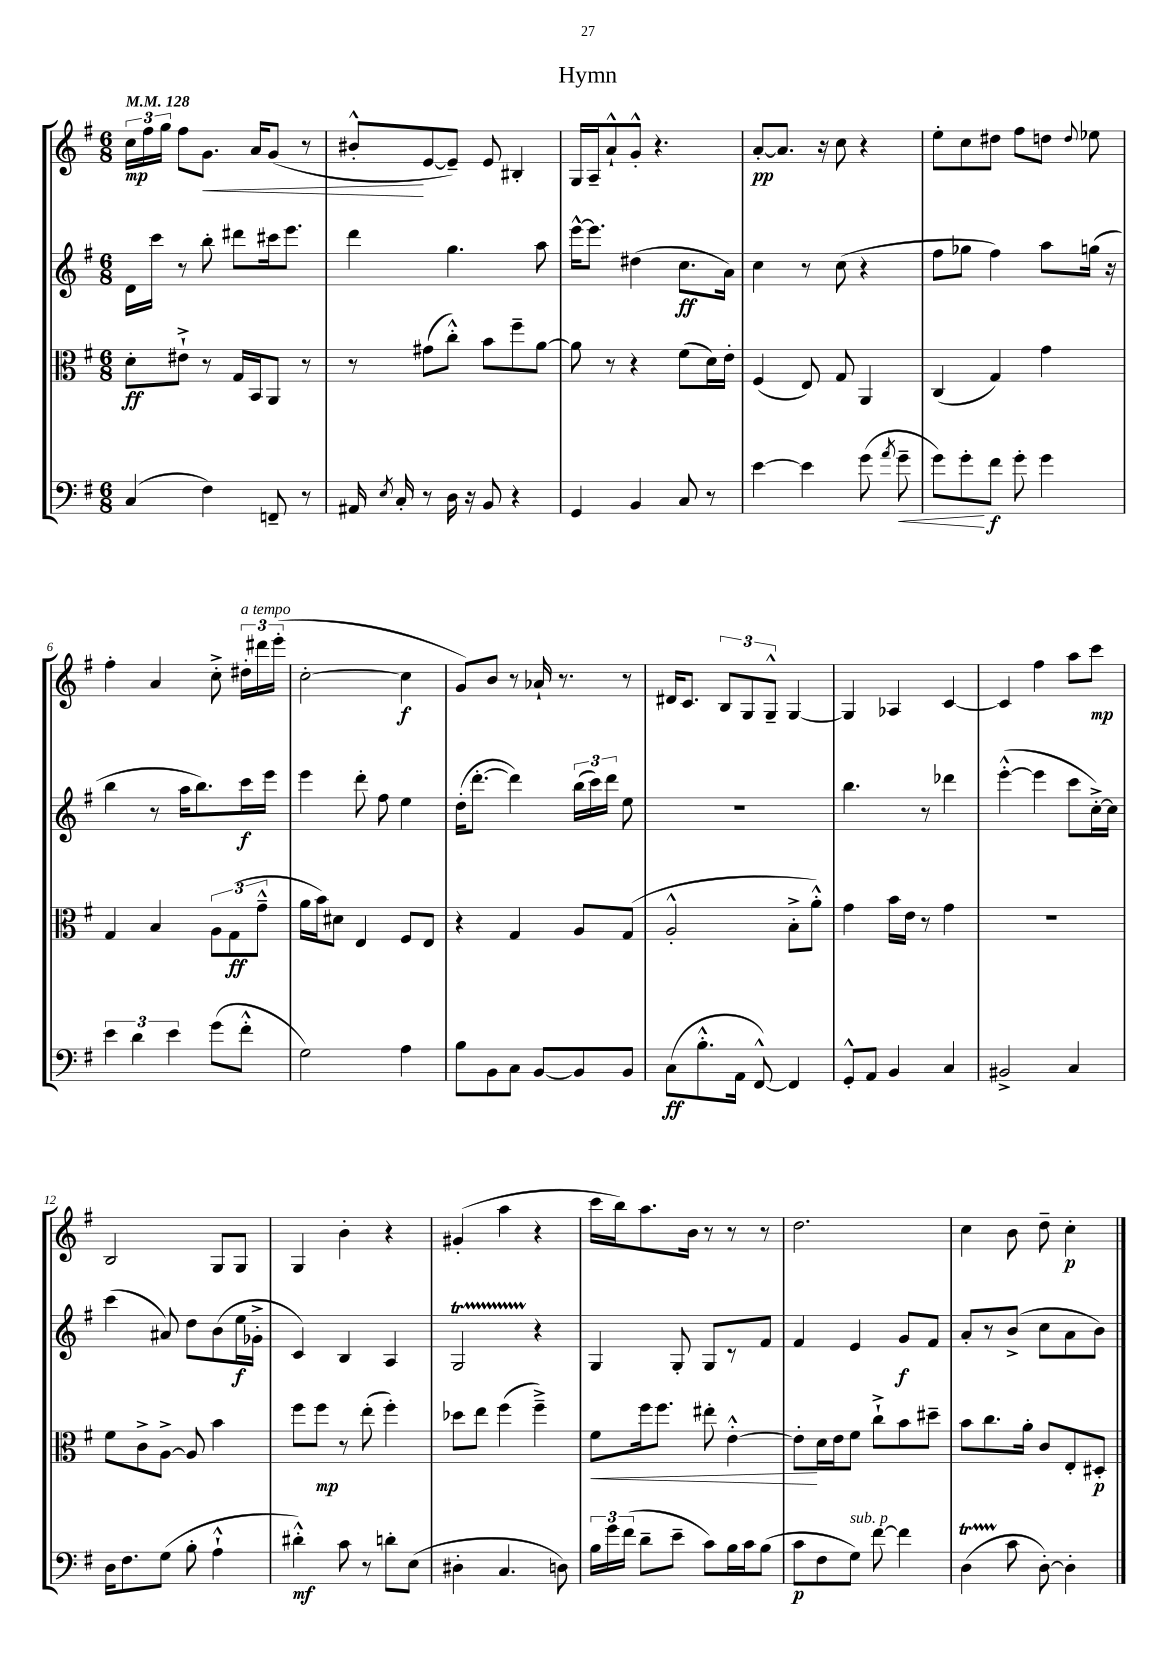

**kern	**kern	**kern	**kern
*staff4	*staff3	*staff2	*staff1
*clefF4	*clefC3	*clefG2	*clefG2
*k[f#]	*k[f#]	*k[f#]	*k[f#]
*M6/8	*M6/8	*M6/8	*M6/8
*MM128	*MM128	*MM128	*MM128
(4C	8d'	16d	24cc
.	.	.	24ff#
.	.	16ccc	.
.	.	.	24gg
.	8e#`^	8r	8ff#
4F#)	8r	8bb'	8.g
.	16G	8ddd#	.
.	16BB	.	16a
8FF~	8AA	16ccc#	(8g
.	.	8.eee	.
8r	8r	.	8r
=	=	=	=
16AA#	8r	4ddd	8b#'^^
8qE	.	.	.
16C'	.	.	.
8r	(8g#	.	[8e
16D	8cc'^^)	4.gg	8e~])
16r	.	.	.
8BB	8b	.	8e
4r	8ff#~	.	4B#'
.	[8a	8aa	.
=	=	=	=
4GG	8a]	[16eee^^	16G
.	.	8.eee]	16A~
.	8r	.	8a`^^
4BB	4r	(4dd#	8g'^^
.	.	.	4.r
8C	(8f#	8.cc	.
8r	16d)	.	.
.	16e'	16a)	.
=	=	=	=
[4e	(4F#	4cc	[8a'
.	.	.	8.a]
4e]	8E)	8r	.
.	.	.	16r
.	8G	(8cc	8cc
(8g	4AA	4r	4r
8qa	.	.	.
8g~	.	.	.
=	=	=	=
8g)	(4C	8ff#	8ee'
8g'	.	8gg-	8cc
8f#	4G)	4ff#)	8dd#
8g'	.	.	8ff#
4g	4g	8aa	8dd
.	.	.	8qqdd
.	.	(16gg	8ee-
.	.	16r	.
=	=	=	=
6e	4G	4bb	4ff#'
6d	.	.	.
.	4B	8r	4a
6e	.	.	.
.	.	16aa	.
.	.	8.bb)	.
(8g	12A	.	8cc'^
.	(12G	.	.
8f#'^^	.	16ccc	24dd#'
.	12g~^^	.	24ddd#
.	.	16eee	.
.	.	.	(24eee'
=	=	=	=
2G)	16a	4eee	[2cc'
.	16b)	.	.
.	8d#	.	.
.	4E	8ddd'	.
.	.	8ff#	.
4A	8F#	4ee	4cc]
.	8E	.	.
=	=	=	=
8B	4r	(16dd'	8g)
.	.	[8.ddd'	.
8BB	.	.	8b
8C	4G	4ddd])	8r
[8BB	.	.	16a-`
.	.	.	8.r
8BB]	8A	(24bb	.
.	.	24ccc)	.
.	.	24ddd	.
8BB	(8G	8ee	8r
=	=	=	=
(8C	2A'^^	2.r	16d#
.	.	.	8.c
8.B'^^	.	.	.
.	.	.	12B
16AA	.	.	.
.	.	.	12G
[8FF#^^)	.	.	.
.	.	.	12G~^^
4FF#]	8B'^	.	[4G
.	8a'^^)	.	.
=	=	=	=
8GG'^^	4g	4.bb	4G]
8AA	.	.	.
4BB	16b	.	4A-
.	16e	.	.
.	8r	8r	.
4C	4g	4ddd-	[4c
=	=	=	=
2BB#^	2.r	([4eee'^^	4c]
.	.	4eee]	4ff#
4C	.	8ccc	8aa
.	.	[16cc'^)	8ccc
.	.	16cc]	.
=	=	=	=
16D	8f#	(4ccc	2B
8.F#	.	.	.
.	8c^	.	.
(8G	[8A^	8a#)	.
8B'	8A]	8dd	.
4A`^^	4b	(8b	8G
.	.	16ee	8G
.	.	16g-'^	.
=	=	=	=
4d#'^^)	8ff#	4c)	4G
.	8ff#	.	.
8c	8r	4B	4b'
8r	(8ee'	.	.
8d'	4ff#')	4A	4r
(8E	.	.	.
=	=	=	=
4D#'	8dd-	2G	(4g#'
.	8ee	.	.
4.C	(4ff#	.	4aa
.	4ff#~^)	4r	4r
8D)	.	.	.
=	=	=	=
24B	8f#	4G	16ccc
24g	.	.	.
.	.	.	16bb)
(24f#	.	.	.
8d~	16ff#	.	8.aa
.	8.ff#	.	.
8e~	.	8G'	.
.	.	.	16b
8c)	8ee#'	8G	8r
16B	[4e'^^	8r	8r
16c	.	.	.
(8B	.	8f#	8r
=	=	=	=
8c	8e']	4f#	2.dd
8F#	16d	.	.
.	16e	.	.
8G)	8f#	4e	.
[8f#	8cc`^	.	.
4f#]	8b	8g	.
.	8dd#~	8f#	.
=	=	=	=
(4D	8b	8a'	4cc
.	8.cc	8r	.
8c	.	(8b^	8b
.	16a'	.	.
[8D')	8c	8cc	8dd~
4D']	8E'	8a	4cc'
.	8D#'	8b)	.
==	==	==	==
*-	*-	*-	*-
